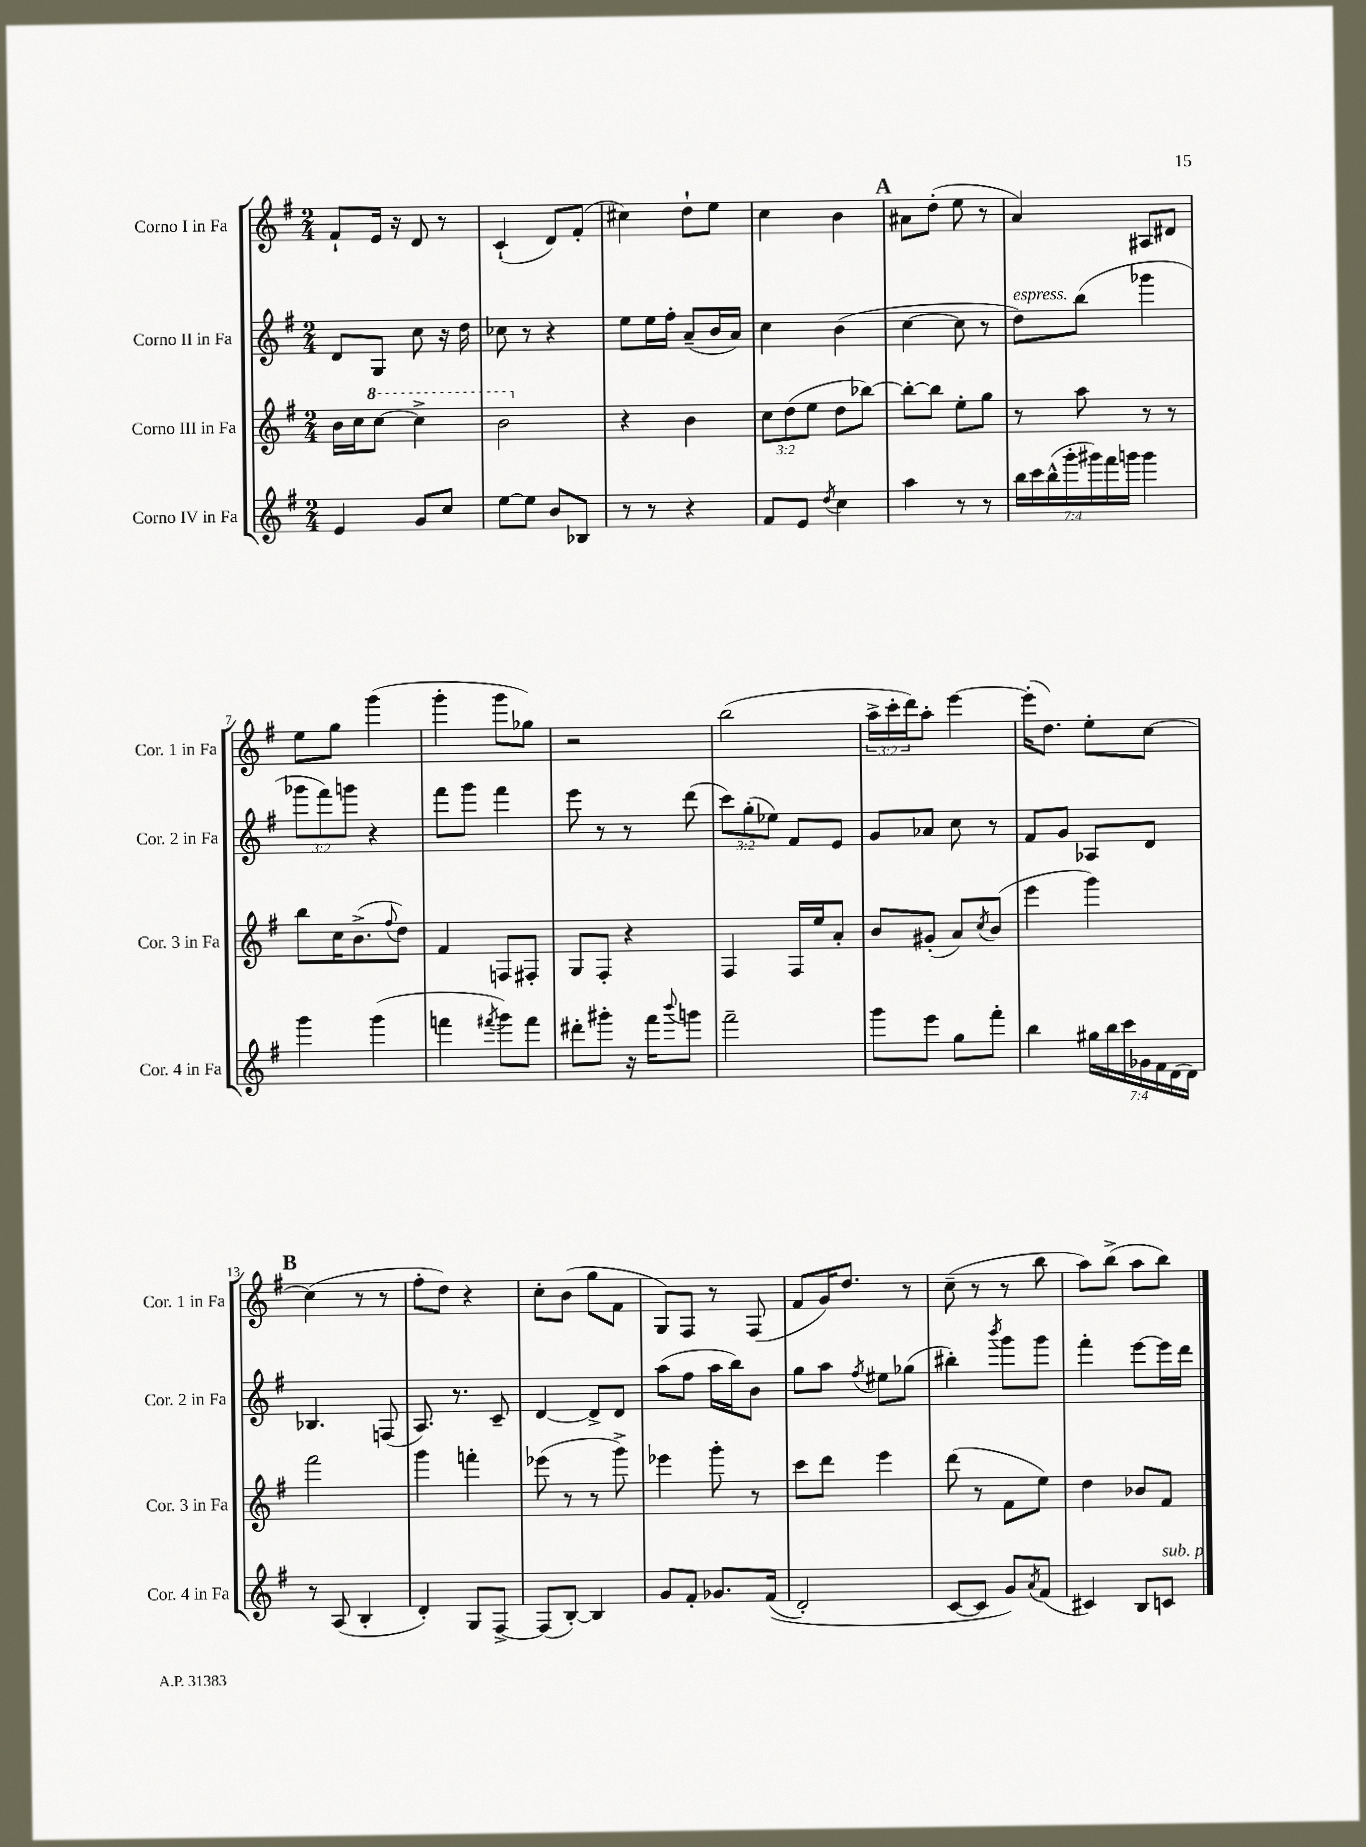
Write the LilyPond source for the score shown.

<<
\new StaffGroup <<
\new Staff = "s0" \with { instrumentName = "Corno I in Fa" shortInstrumentName = "Cor. 1 in Fa" } {
    \clef treble \key g \major \numericTimeSignature \time 2/4 \override Staff.TupletNumber.text = #tuplet-number::calc-fraction-text
    fis'8-! e'16 r16 d'8 r8 |
    c'4-!( d'8) fis'8-.( |
    cis''4) d''8-! e''8 |
    c''4 b'4 |
    \mark \markup { \bold "A" } ais'8 d''8-.( e''8 r8 |
    a'4) ais8 dis'8 |
    e''8 g''8 g'''4( |
    g'''4-. g'''8 ges''8) |
    r2 |
    b''2( |
    \tuplet 3/2 { a''16-> c'''16-. d'''16) } a''8-. e'''4~ |
    e'''16-.( d''8.) e''8-. c''8~ |
    \mark \markup { \bold "B" } c''4( r8 r8 |
    fis''8-. d''8) r4 |
    c''8-. b'8( g''8 fis'8 |
    g8) fis8 r8 fis8( |
    fis'8 g'16) d''8. r8 |
    c''8--( r8 r8 b''8 |
    a''8) b''8->( a''8 b''8) \bar "|." |
}
\new Staff = "s1" \with { instrumentName = "Corno II in Fa" shortInstrumentName = "Cor. 2 in Fa" } {
    \clef treble \key g \major \numericTimeSignature \time 2/4 \override Staff.TupletNumber.text = #tuplet-number::calc-fraction-text
    d'8 g8 c''8 r16 d''16 |
    ces''8 r8 r4 |
    e''8 e''16 fis''16-. a'8--( b'16 a'16) |
    c''4 b'4( |
    \mark \markup { \bold "A" } c''4~ c''8 r8 |
    d''8^\markup { \italic "espress." }) b''8( ges'''4 |
    \tuplet 3/2 { ges'''8 fis'''8) g'''8 } r4 |
    fis'''8 g'''8 fis'''4 |
    e'''8 r8 r8 d'''8( |
    \tuplet 3/2 { c'''8) g''8-.( ees''8) } fis'8 e'8 |
    g'8 aes'8 c''8 r8 |
    fis'8 g'8 aes8 d'8 |
    \mark \markup { \bold "B" } bes4. f8( |
    a8.) r8. c'8-- |
    d'4~ d'8-> d'8 |
    a''8( fis''8 a''16 b''16) b'8 |
    g''8 a''8 \acciaccatura { fis''8 } eis''8 ges''8( |
    bis''4-.) \acciaccatura { b'''8 } g'''8 g'''8 |
    fis'''4-. e'''8~ e'''16 d'''16 \bar "|." |
}
\new Staff = "s2" \with { instrumentName = "Corno III in Fa" shortInstrumentName = "Cor. 3 in Fa" } {
    \clef treble \key g \major \numericTimeSignature \time 2/4 \override Staff.TupletNumber.text = #tuplet-number::calc-fraction-text
    b'16 c''16 \ottava #1 c'''8~ c'''4-> |
    b''2 \ottava #0 |
    r4 b'4 |
    \tuplet 3/2 { c''8 d''8( e''8 } d''8 bes''8~) |
    \mark \markup { \bold "A" } bes''8~-. bes''8 e''8-. g''8 |
    r8 a''8 r8 r8 |
    b''8 c''16 b'8.->( \appoggiatura { fis''8 } d''8) |
    fis'4 f8 fis8-. |
    g8 fis8-. r4 |
    fis4 fis16 e''16 a'8-. |
    b'8 gis'8-.( a'8) \acciaccatura { c''8 } b'8( |
    e'''4 g'''4) |
    \mark \markup { \bold "B" } fis'''2 |
    g'''4 f'''4-. |
    ees'''8( r8 r8 g'''8->) |
    ees'''4 g'''8-. r8 |
    c'''8 d'''8 e'''4 |
    d'''8( r8 fis'8 e''8) |
    d''4 bes'8 fis'8 \bar "|." |
}
\new Staff = "s3" \with { instrumentName = "Corno IV in Fa" shortInstrumentName = "Cor. 4 in Fa" } {
    \clef treble \key g \major \numericTimeSignature \time 2/4 \override Staff.TupletNumber.text = #tuplet-number::calc-fraction-text
    e'4 g'8 c''8 |
    e''8~ e''8 b'8 bes8 |
    r8 r8 r4 |
    fis'8 e'8 \acciaccatura { d''8 } c''4 |
    \mark \markup { \bold "A" } a''4 r8 r8 |
    \tuplet 7/4 { b''16 c'''16 b''16-^( g'''16-. gis'''16) fis'''16 g'''16 } g'''4 |
    g'''4 g'''4( |
    f'''4 \acciaccatura { fis'''8 } g'''8) fis'''8 |
    dis'''8-. gis'''8-. r16 fis'''16 \appoggiatura { b'''8 } g'''8 |
    fis'''2-- |
    g'''8 e'''8 g''8 fis'''8-. |
    b''4 \tuplet 7/4 { gis''16 b''16 c'''16 ges'16 fis'16 d'16( d'16) } |
    \mark \markup { \bold "B" } r8 a8( b4-. |
    d'4-.) g8 fis8~-> |
    fis8( b8~-.) b4 |
    g'8 fis'8-. ges'8. fis'16(\( |
    d'2-.) |
    c'8~ c'8 g'8\) \acciaccatura { a'8 } fis'8( |
    cis'4) b8 c'8^\markup { \italic "sub. p" } \bar "|." |
}
>>
>>
